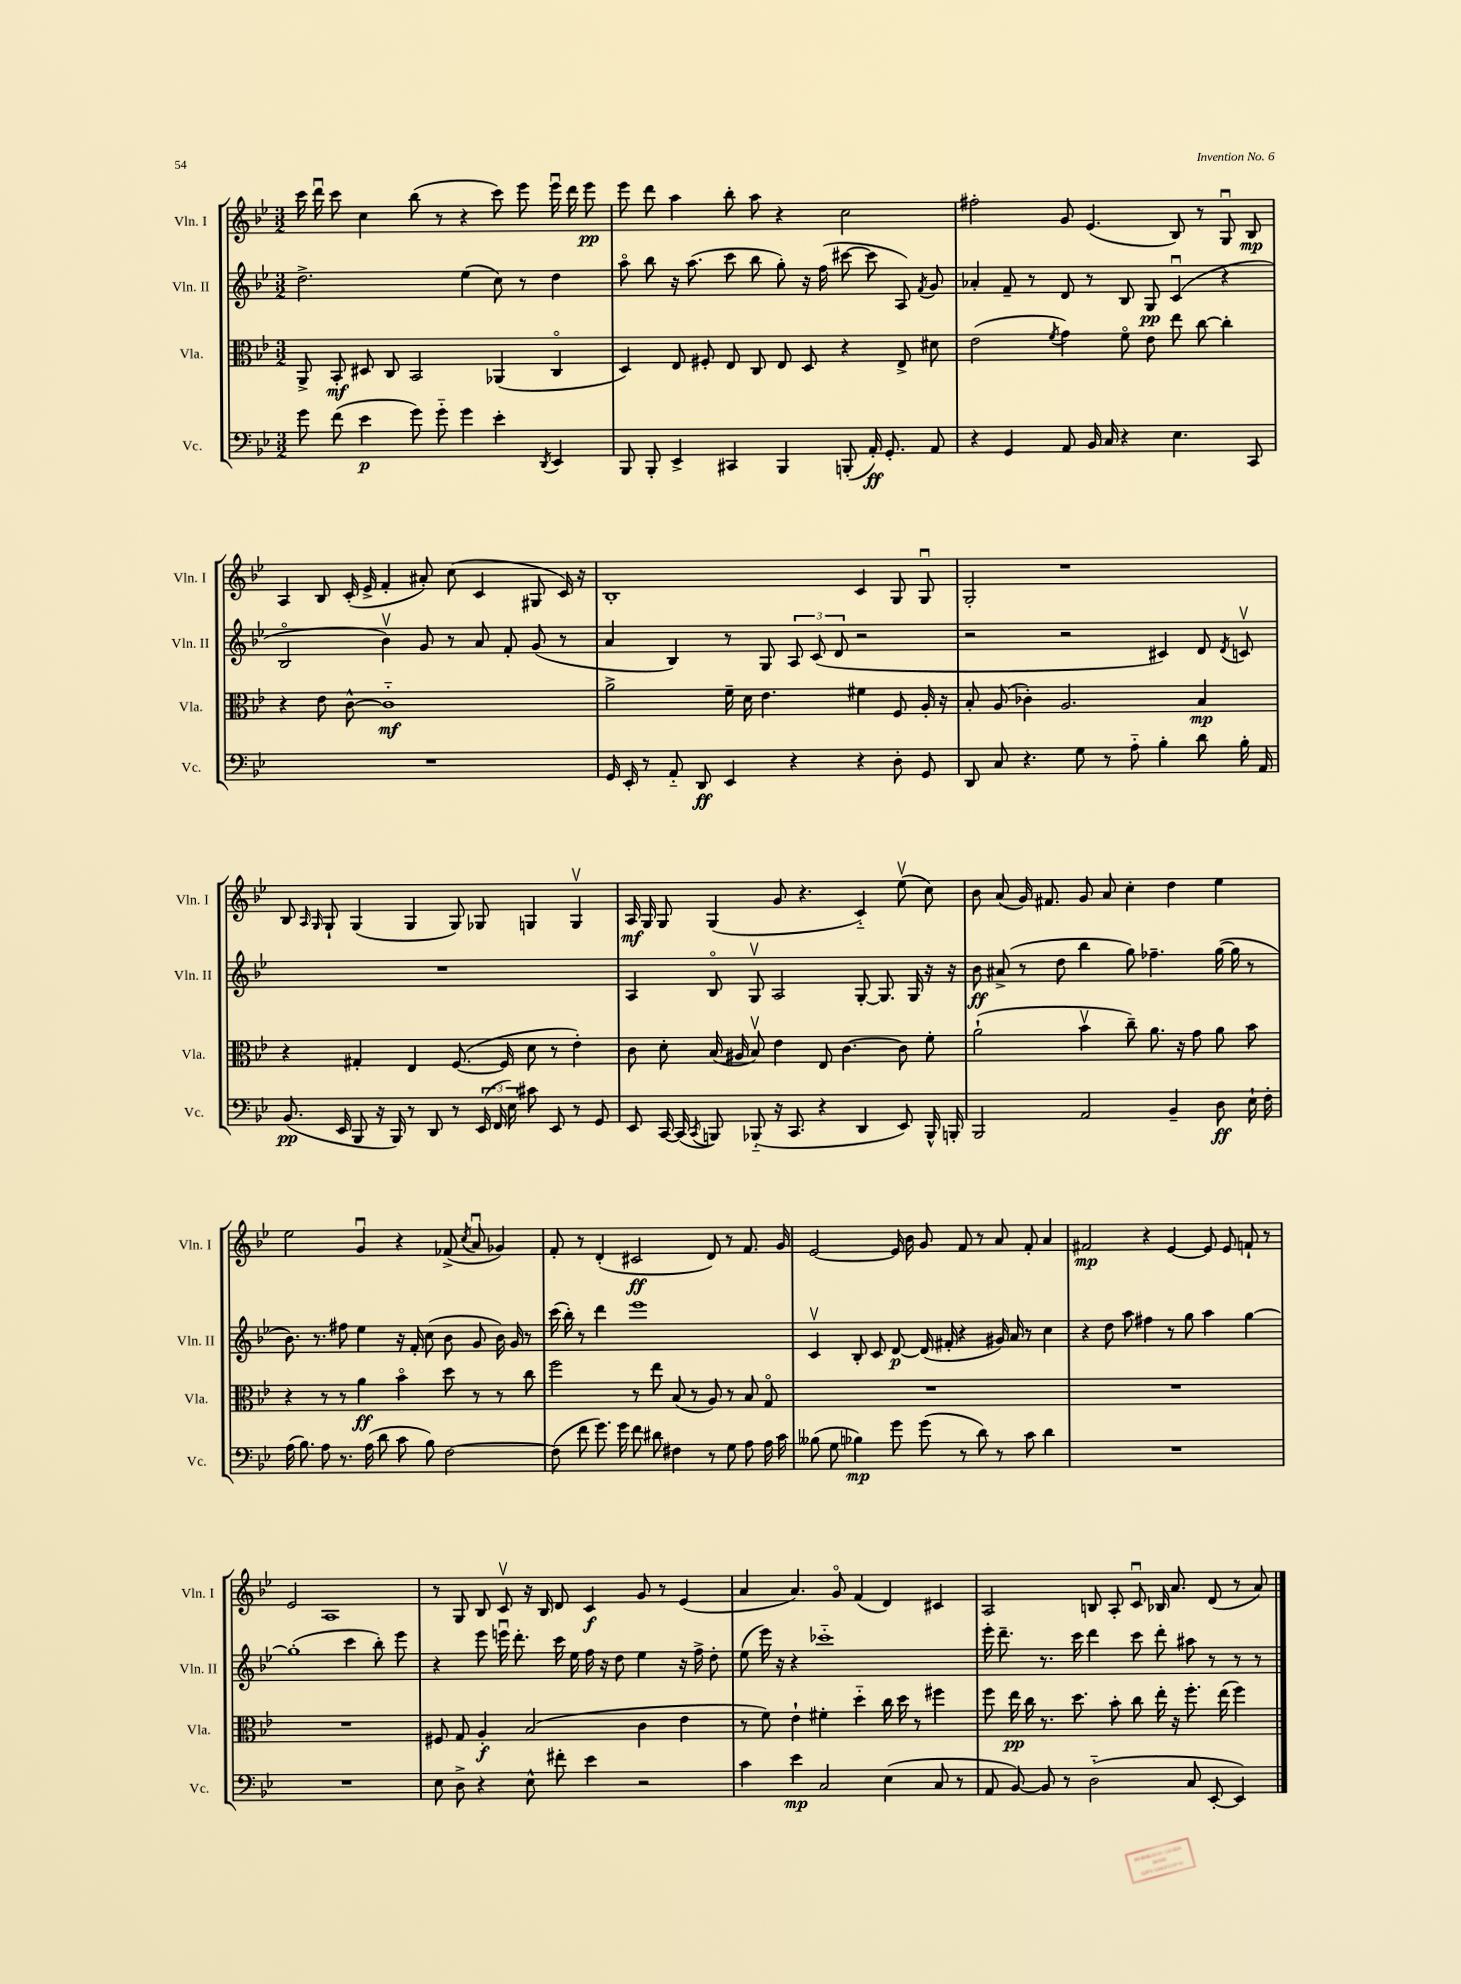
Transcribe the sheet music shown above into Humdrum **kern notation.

**kern	**kern	**kern	**kern
*staff4	*staff3	*staff2	*staff1
*clefF4	*clefC3	*clefG2	*clefG2
*k[b-e-]	*k[b-e-]	*k[b-e-]	*k[b-e-]
*M3/2	*M3/2	*M3/2	*M3/2
8g	8AA^	2.dd^	16ccc
.	.	.	16dddu
(8f	8BB-'	.	8ccc
4e-	8D#	.	4cc
.	8C	.	.
8g)	2BB-	.	(8bb-
8g'~	.	.	8r
4g	.	(4ee-	4r
4e-'	(4AA-	8cc)	8ccc)
.	.	8r	8eee-
8qDD	.	.	.
4EE-	4Co	4dd	16eee-u
.	.	.	16ddd
.	.	.	8eee-
=	=	=	=
8BBB-	4D)	8aao	8eee-
8BBB-'	.	8bb-	8ddd
4EE-^	8E-	16r	4aa
.	.	(8.aa	.
.	8F#'	.	.
4CC#	8E-	8ccc	8bb-'
.	8C	8bb-	8aa
4BBB-	8E-	8gg')	4r
.	8D	16r	.
.	.	(16ff	.
(8BBB'	4r	[8ccc#	2cc
16AA')	.	8ccc#]	.
8.GG'	.	.	.
.	8E-^	8A)	.
.	.	8qf	.
8AA	8d#	8g	.
=	=	=	=
4r	(2e-	4a-'	2ff#'
4GG	.	8f~	.
.	.	8r	.
.	8qf	.	.
8AA	4g)	8d	8g
16BB-	.	8r	(4.e-
16C	.	.	.
4r	8fo	8B-	.
.	8e-	8G	.
4.E-	8ee-	(4cu	8B-)
.	[8cc	.	8r
.	4cc']	4r	8Gu
8CC	.	.	8B-
=	=	=	=
1.r	4r	2B-o	4A
.	8e-	.	8B-
.	[8c^^	.	(16c'
.	.	.	16e-^
.	1c'~]	4b-v)	4f'
.	.	8g	8a#')
.	.	8r	(8cc
.	.	8a	4c
.	.	8f'	.
.	.	(8g	8G#
.	.	8r	16c)
.	.	.	16r
=	=	=	=
16GG	2a^	4a	1B-'
16EE-'	.	.	.
8r	.	.	.
8AA'~	.	4B-)	.
8DD	.	.	.
4EE-	16f~	8r	.
.	16d	.	.
.	4.e-	8G	.
4r	.	12A	.
.	.	(12c	.
.	.	12d	.
4r	4f#	2r	4c
8D'	8F	.	8G
8GG	16A'	.	8Gu
.	16r	.	.
=	=	=	=
8DD	8B-'	2r	2G'
8C	(8A	.	.
4.r	4c-')	.	.
.	2.A	2r	1r
8G	.	.	.
8r	.	.	.
8A'~	.	.	.
4B-'	.	4c#)	.
8d	4B-	8d	.
.	.	8qd	.
16B-'	.	8cv	.
16AA	.	.	.
=	=	=	=
(8.BB-	4r	1.r	8B-
.	.	.	16qqA
.	.	.	16qqG
.	.	.	8G`
16EE-	.	.	.
8BBB-	4G#'	.	(4G
16r	.	.	.
16BBB-)	.	.	.
8r	4E-	.	4G
8DD	.	.	.
8r	([8.F	.	8G)
(24EE-	.	.	8G-
24FF	.	.	.
.	16F]	.	.
24E-)	.	.	.
8c#	8d	.	4G
8EE-	8r	.	.
8r	4e-')	.	4Gv
8GG	.	.	.
=	=	=	=
8EE-	8c	4A	16A
.	.	.	16G
[16CC	8d'	.	8G
(16CC]	.	.	.
8qCC	.	.	.
8BBB)	(16B-	8B-o	(4G
.	16A#	.	.
(8BBB-'~	8B-v)	8Gv	.
16r	4e-	2A	8g
8.CC	.	.	.
.	.	.	4.r
4r	8E-	.	.
.	[4.c	.	.
4DD	.	[8G'	4c'~)
.	.	8.G]	.
8EE-)	8c]	.	(8ee-v
.	.	16G	.
16BBB-^^	8f'	16r	8cc)
16BBB'	.	16r	.
=	=	=	=
2BBB-	(2a`	8b-	8b-
.	.	(8a#^	(8a
.	.	8r	16g)
.	.	.	8.f#
.	.	8dd	.
2AA	4b-v	4bb-	8g
.	.	.	8a
.	8cc~)	8gg)	4cc'
.	8.a	4.ff-~	.
4BB-~	.	.	4dd
.	16r	.	.
.	8g	.	.
8D	8a	([16gg	4ee-
.	.	16gg]	.
16E-`	8b-	8r	.
16F'	.	.	.
=	=	=	=
(16A	4r	8.b-)	2ee-
8.B-)	.	.	.
.	.	8.r	.
8A	8r	.	.
8.r	8r	8ff#	.
.	4a	4ee-	4gu
(16A	.	.	.
8d	.	.	.
8c	4b-o	16r	4r
.	.	16f'	.
8B-)	.	(8cc	.
[2F	8dd	8b-	(8f-^
.	.	.	8qcc
.	8r	8g	8au
.	8r	16b-)	4g-)
.	.	16g	.
.	8cc	8r	.
=	=	=	=
(8F]	2ff	(16ccc	8f'
.	.	16bb-')	.
8f	.	8r	8r
8.g)	.	4ddd	(4d'
16g	.	.	.
8f	8r	1eee-	2c#
8d#	8ee-	.	.
4F#	(8B-	.	.
.	8r	.	.
8r	8A)	.	8d)
8G	8r	.	8r
8A	8B-	.	8.f
16A	8Go	.	.
16c	.	.	16g
=	=	=	=
(8B--	1.r	4cv	[2e-
8G	.	.	.
4B-)	.	8B-'	.
.	.	8c	.
8g	.	[8d	16e-]
.	.	.	16b-
(8g	.	(16d]	8g
.	.	16f#'	.
8r	.	4r	8f
8d)	.	.	8r
8r	.	16g#)	8a
.	.	16a	.
8c	.	8r	8f'
4d	.	4cc	4a
=	=	=	=
1.r	1.r	4r	2f#
.	.	8dd	.
.	.	8aa	.
.	.	4ff#	4r
.	.	8r	[4e-
.	.	8gg	.
.	.	4aa	8e-]
.	.	.	8e-
.	.	[4gg	8f`
.	.	.	8r
=	=	=	=
1.r	1.r	(1gg']	2e-
.	.	.	1A
.	.	4ccc	.
.	.	8bb-')	.
.	.	8eee-	.
=	=	=	=
8E-	8F#	4r	8r
8D^	8G	.	8G
4r	4A'	8eee-	8B-
.	.	16eeeu	8cv
.	.	8.ddd'	.
8E-^^	(2B-	.	16r
.	.	.	16B-
8f#'	.	16ccc	8d
.	.	16ee-	.
4e-	.	16ff	4c
.	.	16r	.
.	.	8dd	.
2r	4c	4ee-	8g
.	.	.	8r
.	4e-	16r	(4e-
.	.	16ff^	.
.	.	8dd'	.
=	=	=	=
4c	8r	(8ee-	4a
.	8f)	16eee-)	.
.	.	16r	.
4e-	4e-`	4r	4.a)
2C	4f#'	1ccc-'~	.
.	.	.	8go
.	4dd'~	.	(4f
(4E-	16cc	.	4d)
.	16dd	.	.
.	8r	.	.
8C	4ff#	.	4c#
8r	.	.	.
=	=	=	=
8AA	8ff	16eee-'	2A
.	.	8.ddd~	.
[8BB-)	16ee-	.	.
.	16cc	.	.
8BB-]	8.r	8.r	.
8r	.	.	.
.	8.dd	16ccc	.
(2D'~	.	4ddd	8B
.	8b-'	.	8A'
.	8cc	8ccc	8cu
.	16ee-'	8ddd'	16B-
.	16r	.	8.a
8C	8.ff'	8aa#	.
[8EE-'	.	8r	(8d
.	(16ee-	.	.
4EE-])	4ff)	8r	8r
.	.	8r	8a)
==	==	==	==
*-	*-	*-	*-
